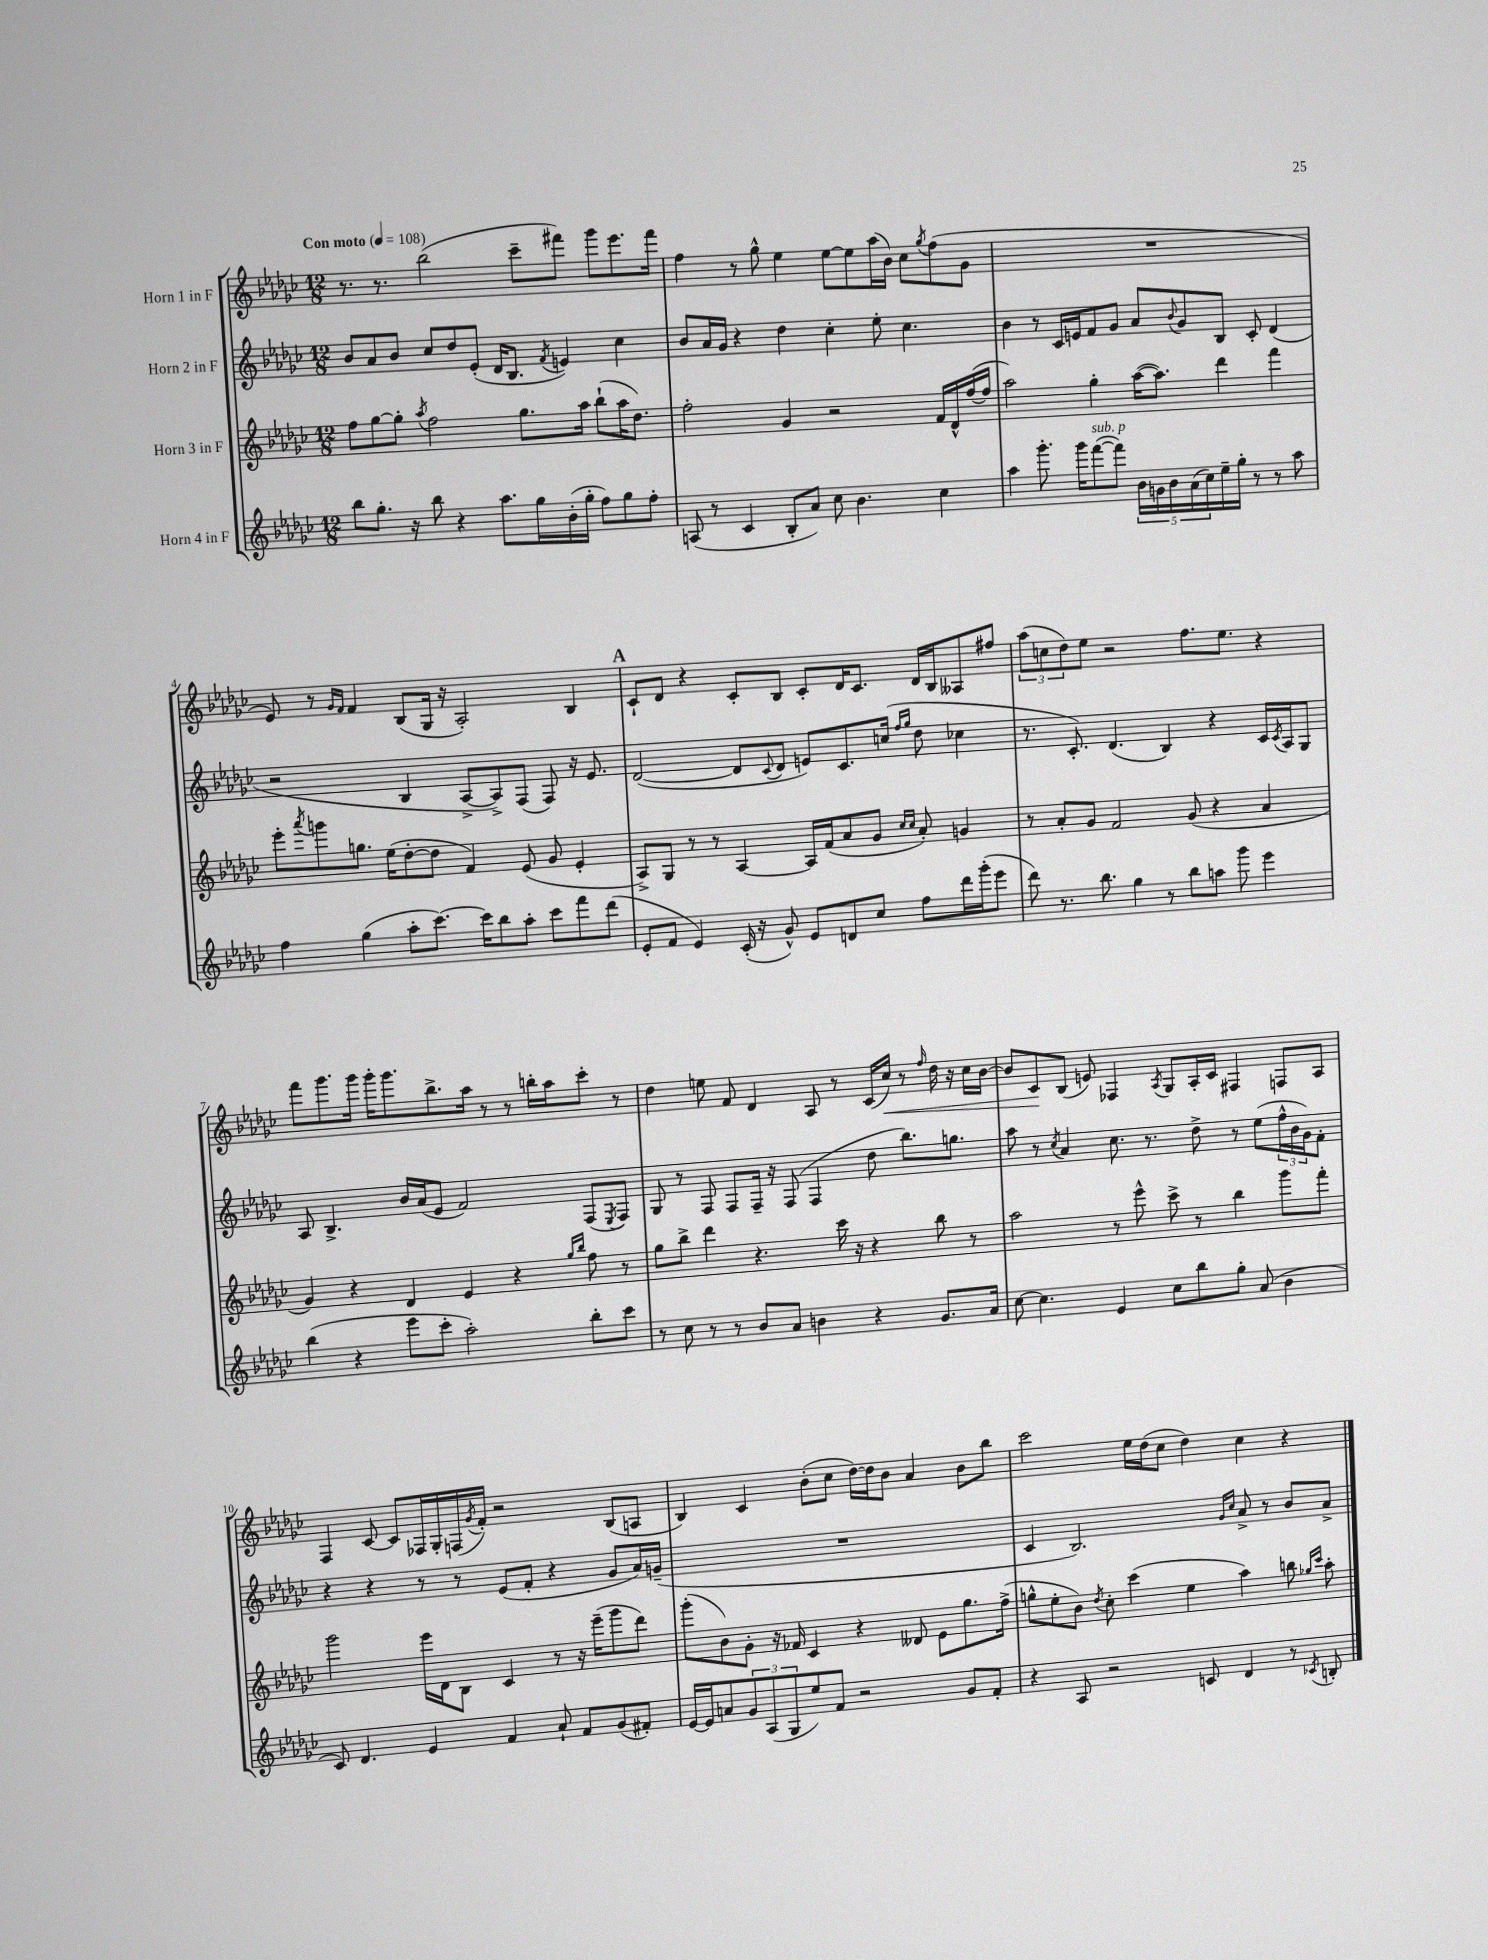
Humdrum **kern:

**kern	**kern	**kern	**kern
*staff4	*staff3	*staff2	*staff1
*clefG2	*clefG2	*clefG2	*clefG2
*k[b-e-a-d-g-c-]	*k[b-e-a-d-g-c-]	*k[b-e-a-d-g-c-]	*k[b-e-a-d-g-c-]
*M12/8	*M12/8	*M12/8	*M12/8
*MM108	*MM108	*MM108	*MM108
8bb-	8ff	8b-	8.r
8.gg-'	[8gg-	8a-	.
.	.	.	8.r
.	8gg-']	8b-	.
16r	.	.	.
.	8qaa-	.	.
8bb-	2ff	8cc-	(2bb-
4r	.	8dd-	.
.	.	(8e-'	.
8.aa-	.	16d-	.
.	.	8.B-	.
.	8.gg-	.	8ccc-~
16gg-	.	.	.
.	.	8qf	.
(16b-'	.	4e)	8fff#)
16gg-'	16aa-	.	.
8ff)	(8bb-`	.	8ggg-
8gg-	16aa-	4cc-	8.eee-
.	8.dd-)	.	.
8ff'	.	.	.
.	.	.	16fff#
=	=	=	=
(8A	2ff'	8b-	4ff
8r	.	16a-	.
.	.	16g-	.
4c-	.	4r	8r
.	.	.	8gg-^^
8B-'	4g-	4dd-	4ee-
8a-)	.	.	.
8cc-	2r	4cc-'	[8ee-
4.b-	.	.	8ee-]
.	.	8ee-'	(16aa-
.	.	.	16b-)
.	.	4.cc-	8cc-
.	.	.	8qgg-
4cc-	16f	.	(8ff
.	16d-^^	.	.
.	([16ff	.	8g-
.	16ff]	.	.
=	=	=	=
4aa-	2aa-)	4b-	1.r
8.ggg-'	.	8r	.
.	.	16c-	.
16ggg-	.	16e	.
([8fff	4gg-'	8f	.
8fff])	.	8g-	.
20b-	([16aa-	8a-	.
20g	.	.	.
.	8.aa-])	.	.
20b-	.	.	.
.	.	8qqb-	.
.	.	8g-	.
(20a-	.	.	.
20cc-)	.	.	.
16ee-~	4ddd-	8B-	.
16gg-'	.	.	.
8r	.	8c-'	.
8r	4fff	(4d-	.
8aa-	.	.	.
=	=	=	=
4ff	8eee-'	2r	8e-)
.	8qaaa-	.	.
.	8ggg	.	8r
.	.	.	16qqg-
.	.	.	16qqf
(4gg-	8.gg	.	4f
.	(16ee-	.	.
8aa-'	[8dd-'	4B-	(8B-
[8.ccc-)	8dd-]	.	16G-
.	.	.	16r
.	4f)	[8A-^	2A-')
16ccc-]	.	.	.
8bb-	.	8A-^])	.
8aa-'	(8e-	(8F	.
8ccc-	8g-	8F)	.
8fff	4e-'	16r	4B-
.	.	8.e-	.
(8ddd-	.	.	.
=	=	=	=
8e-'	8A-^)	([2d-	8c-`
8f	8G-	.	8d-
4e-)	8r	.	4r
.	8r	.	.
(16c-'	[4A-	8d-]	8c-'
16r	.	.	.
.	.	8qqc-	.
8g-^^)	.	8d-	8B-
8e-	16A-]	8e)	8c-'
.	(16f	.	.
8d	8a-	8.c-	16d-
.	.	.	8.c-
8cc-	8g-	.	.
.	.	(16cc	.
.	16qqcc-	16qqff	.
.	16qqcc-	16qqgg-	.
8ff	8a-')	8dd-	16d-
.	.	.	16B-
16ddd-	4g	4cc-	8A--
(16ggg-'	.	.	.
8eee-	.	.	8ff#
=	=	=	=
8ddd-)	8r	8.r	(12aa-
.	.	.	12cc
8.r	8a-'	.	.
.	.	.	12dd-)
.	.	8.c-')	.
.	8g-	.	8ee-
8.bb-	.	.	.
.	2f	(4.d-	2r
4gg-	.	.	.
8r	.	4B-)	.
8bb-	(8g-	.	8.ff
8aa	4r	4r	.
.	.	.	8.ee-
8ggg-	.	.	.
4eee-	4a-	16c-	4r
.	.	8qc-	.
.	.	16A-	.
.	.	8G-	.
=	=	=	=
(4bb-	4g-)	8A-	8fff
.	.	4.B-^	8.ggg-
4r	4r	.	.
.	.	.	16ggg-
.	.	.	16ggg-'
.	.	.	8.ggg-
8eee-	4d-	16b-	.
.	.	(16a-	.
8ccc-'	.	8e-	8.bb-^
2aa-')	4e-	2f)	.
.	.	.	16aa-
.	.	.	8r
.	4r	.	8r
.	.	.	16bb'
.	.	.	16aa-
.	16qqgg-	.	.
.	16qqbb-	.	.
8bb-'	8ff	(8F	8ccc-'
.	.	8qE-	.
8ccc-	8r	8F)	8r
=	=	=	=
8r	8gg-	8G-	4dd-
8cc-	8bb-^	8r	.
8r	4ddd-	8F	8ee
8r	.	8F	8f
8b-	4.r	16F~	4d-
.	.	16r	.
8a-	.	(8F	.
4b	.	4F	8A-
.	16ccc-	.	8r
.	16r	.	.
4r	4r	8dd-	(16c-
.	.	.	16cc-)
.	.	8.bb-)	8r
.	.	.	16qqff
8.g-	8bb-	.	16dd-
.	.	8.gg	16r
.	8r	.	16cc-
16a-	.	.	[16b-
=	=	=	=
[8cc-	2aa-	8aa-	8b-]
4.cc-]	.	8r	8c-
.	.	8qcc-	.
.	.	4a-	(8B-
.	.	.	8e)
4e-	8r	8.cc-	4F-
.	8eee-^^	.	.
.	.	8.r	.
.	.	.	8qA-
8cc-	8ccc-^	.	8G-
8bb-	8r	8dd-^	16A-'
.	.	.	16c-
8gg-'	4bb-	8r	4F#
(8a-	.	(8ee-	.
4b-	8ggg-	24ff^^	8F
.	.	24b-	.
.	.	24g-)	.
.	8fff'	8f'	8A-
=	=	=	=
8c-)	2ggg-	4r	4F
4.d-	.	.	.
.	.	4r	[8c-
.	.	.	8c-]
4e-	16eee-	8r	16F-
.	16d-	.	16G-'
.	8B-	8r	(16F
.	.	.	8qg-
.	.	.	16f')
4f	4c-	(8e-	2r
.	.	8f'	.
8a-`	8r	4r	.
8f	16r	.	.
.	(16eee-~	.	.
(8g-	8ggg-	8g-	(8B-
8f#')	8ddd-)	16a-)	8A
.	.	(16g~	.
=	=	=	=
[16e-	(8ggg-'	1.r	4B-)
16e-]	.	.	.
8a	8b-)	.	.
12g-	8g-'	.	4c-
(12A-	.	.	.
.	16r	.	.
12G-	.	.	.
.	16f-	.	.
8ee-)	4c-	.	(8b-'
8f	.	.	8cc-
2r	4r	.	[16dd-)
.	.	.	16dd-]
.	.	.	8b-
.	8d--	.	4a-
.	8e-	.	.
8g-	8.gg-	.	8b-
8f'	.	.	8bb-
.	(16ff^	.	.
=	=	=	=
4r	8gg^^	4c-	2ccc-
.	8ee-'	.	.
8A-	8b-)	2.B-)	.
.	8qdd-	.	.
2r	8cc-'	.	.
.	(4ccc-	.	16ee-
.	.	.	(16dd-
.	.	.	8cc-
.	4ee-	.	4dd-)
8c	.	.	.
.	.	16qqg-	.
.	.	16qqcc-	.
4d-	4aa-)	8a-^	4cc-
.	.	8r	.
8r	8bb	8b-	4r
.	16qqgg-	.	.
8qc-	16qqccc-	.	.
8B'	8aa-'	8a-^	.
==	==	==	==
*-	*-	*-	*-
